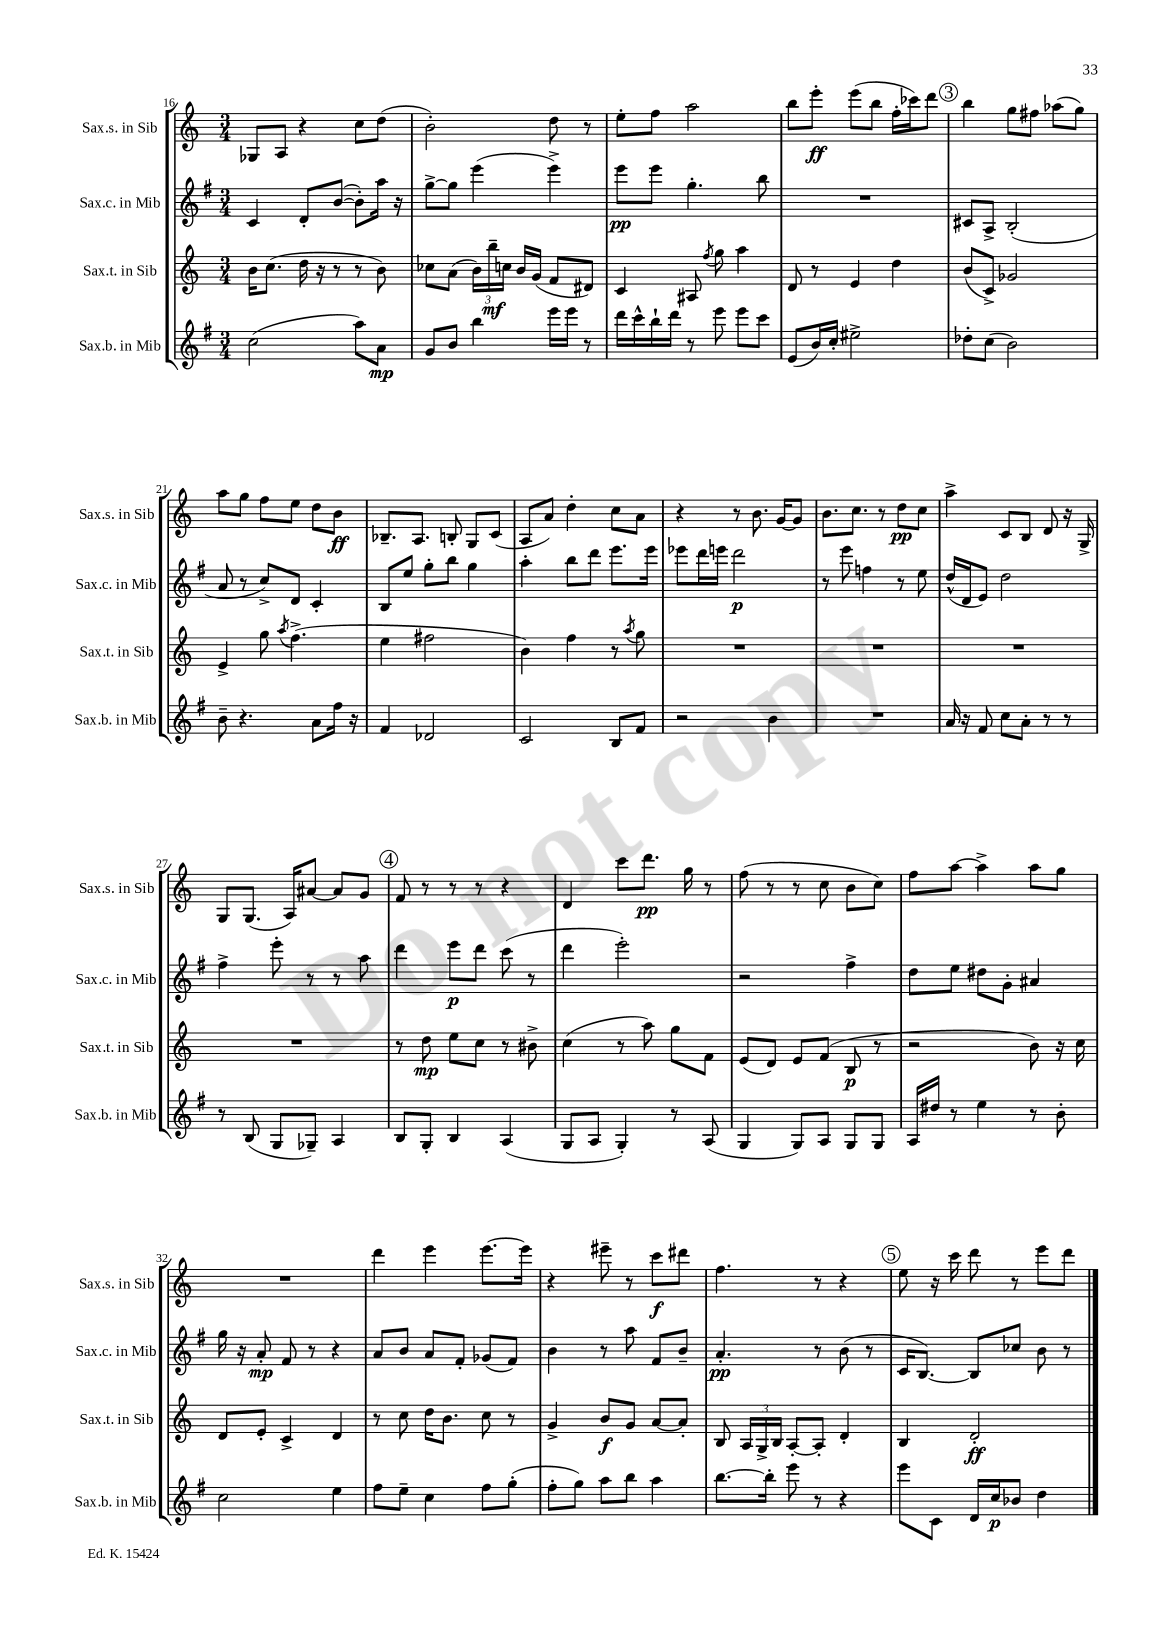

**kern	**kern	**kern	**kern
*staff4	*staff3	*staff2	*staff1
*clefG2	*clefG2	*clefG2	*clefG2
*k[f#]	*k[]	*k[f#]	*k[]
*M3/4	*M3/4	*M3/4	*M3/4
(2cc	16b	4c	8G-
.	(8.cc	.	.
.	.	.	8A
.	16dd	8d'	4r
.	16r	.	.
.	8r	([8b	.
8aa)	8r	8b'])	8cc
8a	8b)	16aa	(8dd
.	.	16r	.
=	=	=	=
8g	8cc-	[8gg^	2b')
8b	(8a	8gg]	.
4bb	24b)	(4eee	.
.	24bb~	.	.
.	24cc	.	.
.	16b	.	.
.	(16g	.	.
16eee	8f	4eee^)	8dd
16eee	.	.	.
8r	8d#)	.	8r
=	=	=	=
16ddd	4c	8eee	8ee'
16ccc^^	.	.	.
16bb`	.	8eee	8ff
16ddd	.	.	.
8r	8A#	4.gg'	2aa
.	8qff	.	.
8eee	8gg	.	.
8eee	4aa	.	.
8ccc	.	8bb	.
=	=	=	=
(8e	8d	2.r	8bb
16b)	8r	.	8eee'
16cc'	.	.	.
2ee#^	4e	.	(8eee
.	.	.	8bb
.	4dd	.	16ff'
.	.	.	16ccc-)
.	.	.	8ddd
=	=	=	=
8dd-'	(8b	8c#	4bb
(8cc	8c^)	8A^	.
2b)	2g-	(2B'	8gg
.	.	.	8ff#
.	.	.	(8aa-
.	.	.	8gg)
=	=	=	=
8b~	4e^	8a	8aa
4.r	.	8r	8gg
.	8gg	8cc^)	8ff
.	8qaa	.	.
.	(4.ff^	8d	8ee
8a	.	4c'	8dd
16ff#	.	.	8b
16r	.	.	.
=	=	=	=
4f#	4ee	8B	8.B-~
.	.	8ee	.
.	.	.	8.A
2d-	2ff#	8gg'	.
.	.	8bb	8B'
.	.	4gg	8G
.	.	.	(8c
=	=	=	=
2c	4b)	4aa'	8A
.	.	.	8a)
.	4ff	8bb	4dd'
.	.	8ddd	.
8B	8r	8.eee	8cc
.	8qaa	.	.
8f#	8gg	.	8a
.	.	16eee	.
=	=	=	=
2r	2.r	8eee-	4r
.	.	16ddd	.
.	.	16eee	.
.	.	2ddd	8r
.	.	.	8.b
4b	.	.	.
.	.	.	[16g
.	.	.	8g]
=	=	=	=
2.r	2.r	8r	8.b
.	.	8eee	.
.	.	.	8.cc
.	.	4ff	.
.	.	.	8r
.	.	8r	8dd
.	.	8ee	8cc
=	=	=	=
16a	2.r	(16dd^^	4aa^
16r	.	16d	.
8f#	.	8e)	.
8cc	.	2dd	8c
8a'	.	.	8B
8r	.	.	8d
8r	.	.	16r
.	.	.	16G^
=	=	=	=
8r	2.r	4ff#^	8G
(8B	.	.	(8.G
8G	.	8eee'	.
.	.	.	16A)
8G-~)	.	8r	[8a#
4A	.	8r	8a#]
.	.	8aa	8g
=	=	=	=
8B	8r	4ddd	8f
8G'	8dd	.	8r
4B	8ee	8eee	8r
.	8cc	8ddd	8r
(4A	8r	(8ccc	4r
.	8b#^	8r	.
=	=	=	=
8G	(4cc	4ddd	4d
8A	.	.	.
4G')	8r	2eee')	8ccc
.	8aa)	.	8.ddd
8r	8gg	.	.
.	.	.	16gg
(8A	8f	.	8r
=	=	=	=
4G	(8e	2r	(8ff
.	8d)	.	8r
8G)	8e	.	8r
8A	(8f	.	8cc
8G	8B	4ff#^	8b
8G	8r	.	8cc)
=	=	=	=
16A	2r	8dd	8ff
16dd#	.	.	.
8r	.	8ee	[8aa
4ee	.	8dd#	4aa^]
.	.	8g'	.
8r	8b)	4a#	8aa
8b'	16r	.	8gg
.	16cc	.	.
=	=	=	=
2cc	8d	16gg	2.r
.	.	16r	.
.	8e'	8a'	.
.	4c^	8f#	.
.	.	8r	.
4ee	4d	4r	.
=	=	=	=
8ff#	8r	8a	4ddd
8ee~	8cc	8b	.
4cc	16dd	8a	4eee
.	8.b	.	.
.	.	8f#'	.
8ff#	8cc	(8g-	[8.eee
(8gg'	8r	8f#)	.
.	.	.	16eee]
=	=	=	=
8ff#'	4g^	4b	4r
8gg)	.	.	.
8aa	8b	8r	8eee#~
8bb	8g	8aa	8r
4aa	[8a	8f#	8ccc
.	8a']	8b~	8ddd#
=	=	=	=
[8.bb	8B	4.a'	4.ff
.	24A	.	.
.	24G^	.	.
16bb']	.	.	.
.	24B	.	.
8eee	[8A'	.	.
8r	8A']	8r	8r
4r	4d'	(8b	4r
.	.	8r	.
=	=	=	=
8eee	4B	16c	8ee
.	.	[8.B)	.
8c	.	.	16r
.	.	.	16ccc
16d	2d'	8B]	8ddd
16cc	.	.	.
8b-	.	8cc-	8r
4dd	.	8b	8eee
.	.	8r	8ddd
==	==	==	==
*-	*-	*-	*-
